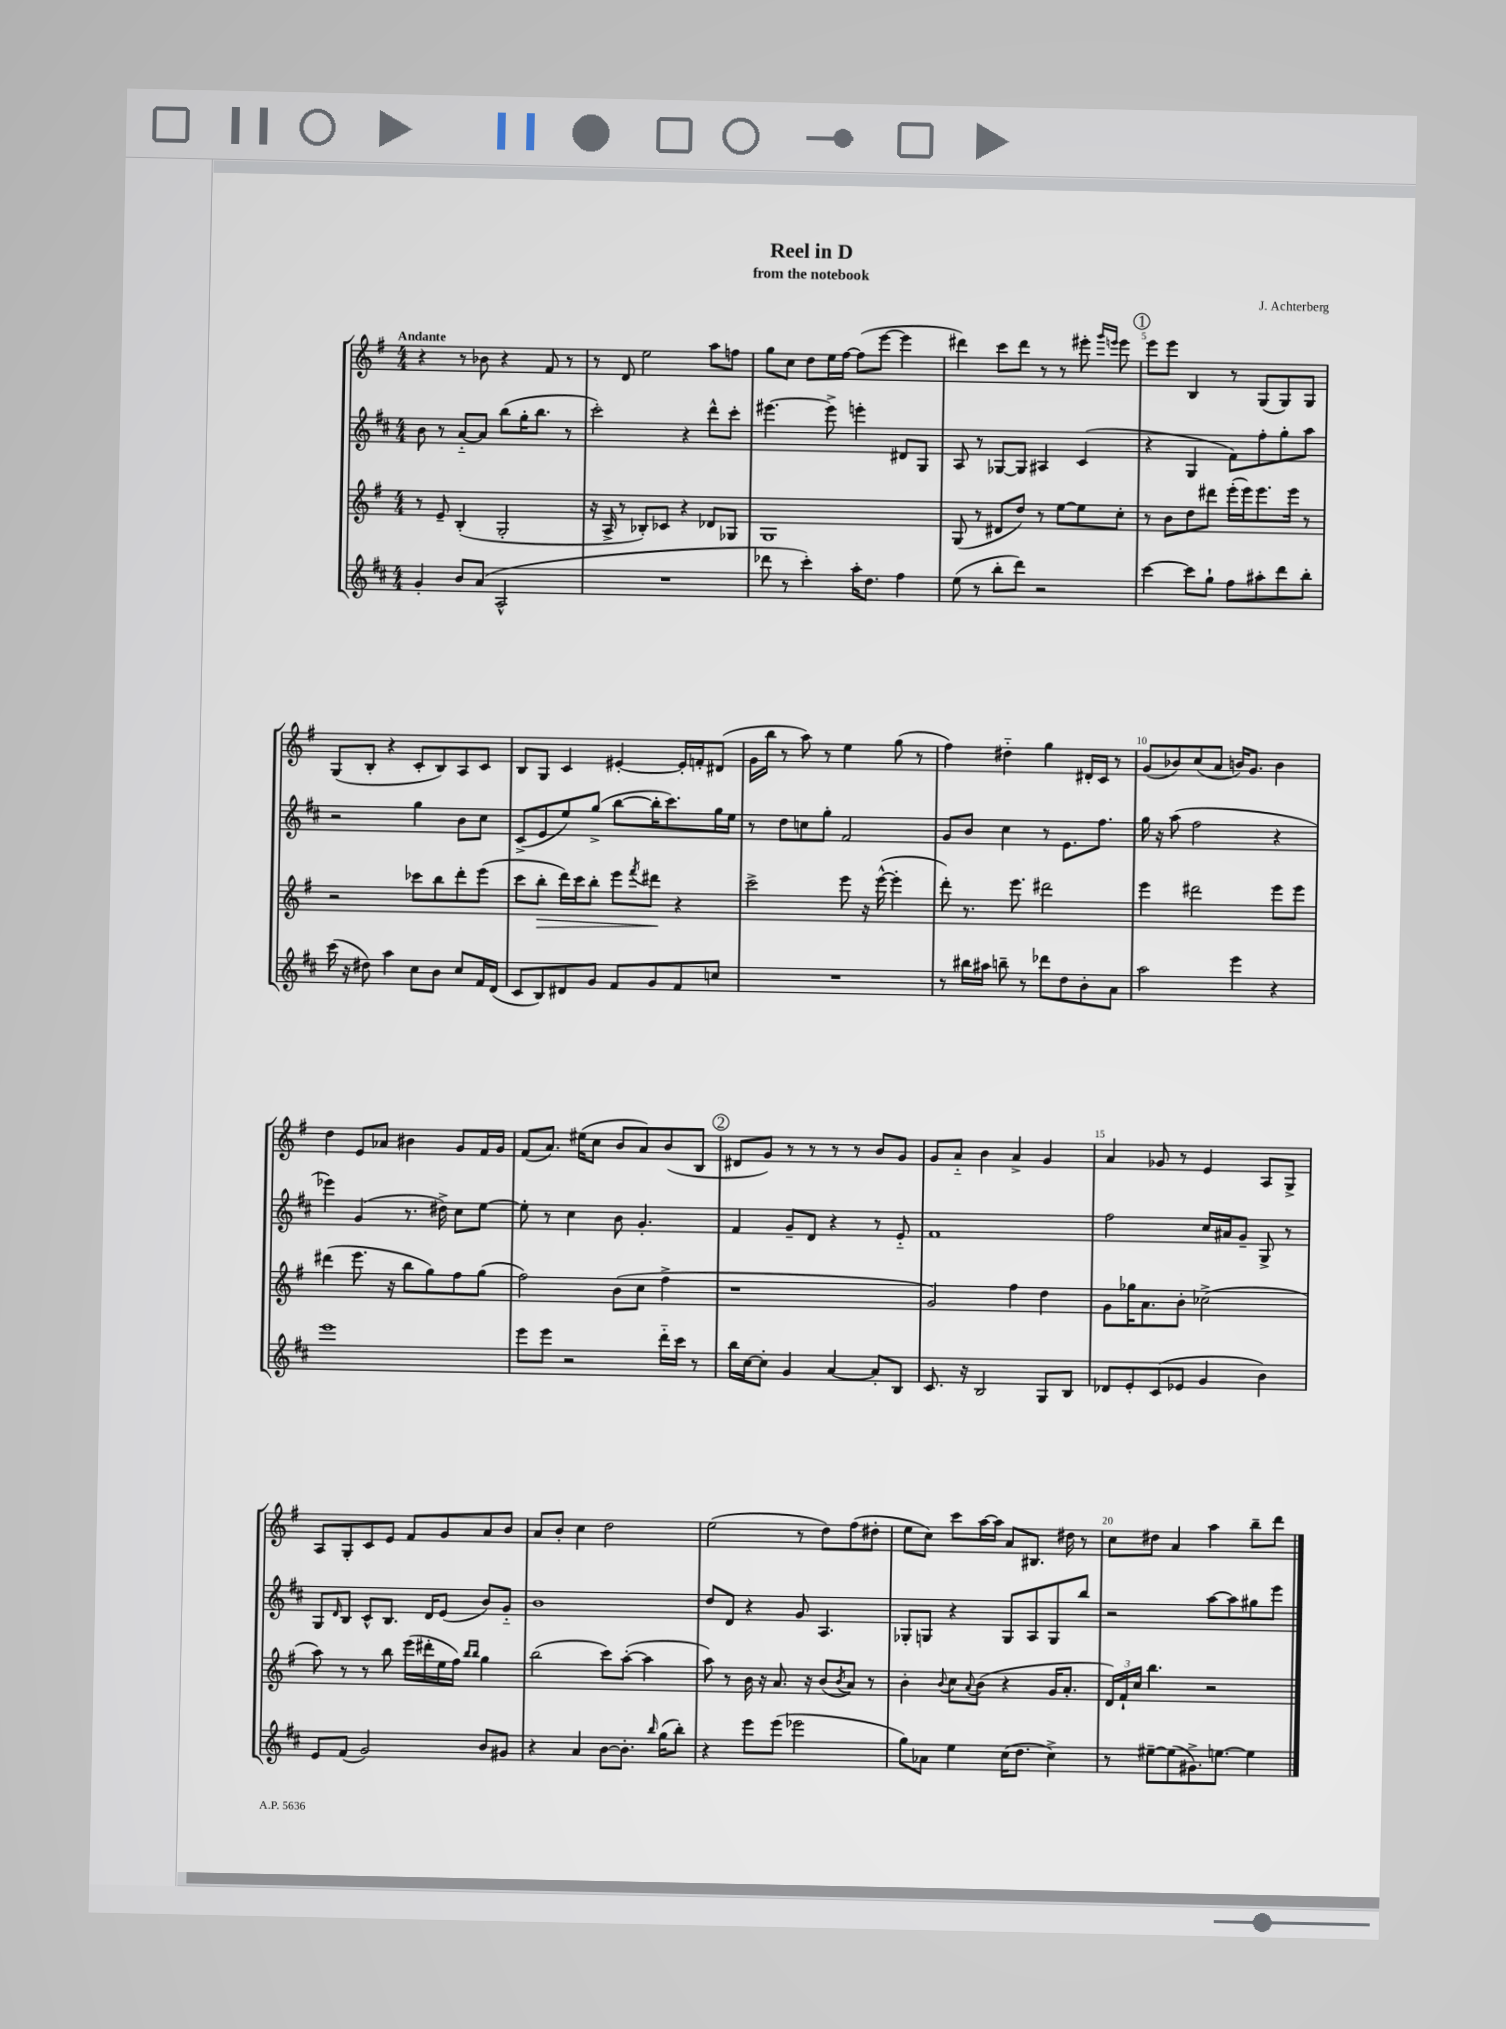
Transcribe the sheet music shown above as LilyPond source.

\header { title = "Reel in D" composer = "J. Achterberg" subtitle = "from the notebook" }
<<
\new StaffGroup <<
\new Staff = "s0" {
    \clef treble \key g \major \numericTimeSignature \time 4/4 \tempo "Andante"
    r4 r8 bes'8 r4 fis'8 r8 |
    r8 d'8 e''2 a''8 f''8 |
    g''8 c''8 d''8 e''16 fis''16~ fis''8( e'''8~ e'''4 |
    dis'''4) c'''8 dis'''8 r8 r8 eis'''8-. \grace { g'''16 e'''16 } e'''8 |
    \mark \markup { \circle "1" } e'''8 e'''8 b4 r8 g8( g8) g8 |
    g8( b8-. r4 c'8-. b8) a8 c'8 |
    b8 g8 c'4 eis'4~-. eis'16-. f'16-. dis'8( |
    g'16 b''16 r8 a''8) r8 e''4 g''8( r8 |
    fis''4) dis''4-_ g''4 dis'16-. c'16 r8 |
    g'8( bes'8) c''8( a'8 b'16) g'8. b'4 |
    d''4 e'8 aes'8 bis'4 g'8 fis'16 g'16 |
    fis'8( a'8.) eis''16( c''8 b'8 a'8) b'8( b8 |
    \mark \markup { \circle "2" } dis'8 g'8) r8 r8 r8 r8 b'8 g'8 |
    g'8 a'8-_ b'4 a'4-> g'4 |
    a'4 ges'8 r8 e'4 a8 g8-> |
    a8 g8-. c'8 e'8 fis'8 g'8 a'8 b'8 |
    a'8 b'8-. c''4 d''2 |
    e''2( r8 d''8) fis''8( dis''8-. |
    e''8 c''8) c'''8 a''16~ a''16 a'8 bis8. dis''16 r8 |
    c''8 dis''8 a'4 a''4 b''8-- d'''8 \bar "|." |
}
\new Staff = "s1" {
    \clef treble \key d \major \numericTimeSignature \time 4/4
    b'8 r8 a'8~-_ a'8 b''8( g''16-. b''8. r8 |
    cis'''2-.) r4 d'''8-^ cis'''8-. |
    eis'''4.~ eis'''8-> e'''4-. dis'8 g8 |
    a8 r8 ges8~ ges8 ais4 cis'4( |
    \mark \markup { \circle "1" } r4 g4 fis'8) fis''8-. g''8-. a''8 |
    r2 g''4 b'8 cis''8 |
    cis'8->( e'8 e''8) g''8->( b''8~ b''16-. cis'''8.) g''16 e''16 |
    r8 d''8 c''8 g''8-. fis'2 |
    g'8 b'8 cis''4 r8 e'8. fis''8. |
    g''16 r16 a''8( fis''2 r4 |
    ees'''4) g'4( r8. dis''16->) cis''8 e''8~ |
    e''8-. r8 cis''4 b'8 g'4.-. |
    \mark \markup { \circle "2" } fis'4 g'8-- d'8 r4 r8 e'8-_ |
    fis'1 |
    fis''2 cis''16 ais'16 g'8-- g8-> r8 |
    g8 \grace { d'16 } b8 cis'8-^ b8. d'16 e'8( b'8) g'8-_ |
    b'1 |
    d''8 d'8 r4 g'8 a4. |
    ges8-. g8 r4 g8 a8 g8 b''8 |
    r2 a''8~ a''8 gis''8 e'''8 \bar "|." |
}
\new Staff = "s2" {
    \clef treble \key g \major \numericTimeSignature \time 4/4
    r8 e'8-- b4-.( g2-. |
    r16 a16-> r8 bes8-.) ces'8 r4 des'8 ges8 |
    g1 |
    g8( r8 dis'8 d''8) r8 e''8~ e''8 c''8-. |
    \mark \markup { \circle "1" } r8 b'8 d''8 dis'''8 e'''16-.( e'''16) e'''8. e'''16 r8 |
    r2 ces'''8 b''8 d'''8-. e'''8( |
    c'''8 b''8-.\> d'''16) c'''16 b''8-. e'''8 \acciaccatura { fis'''8 } dis'''8\! r4 |
    c'''2-> e'''8 r16 e'''16~-^( e'''4-. |
    d'''8-.) r8. e'''8. dis'''2 |
    e'''4 dis'''2 e'''8 e'''8 |
    dis'''4( e'''8. r16 b''8 g''8) fis''8 g''8( |
    fis''2) b'8( c''8 fis''4-> |
    \mark \markup { \circle "2" } r1 |
    g'2) fis''4 d''4 |
    g'8 ges''16 a'8. b'8-. ces''2->( |
    a''8) r8 r8 b''8 e'''16( dis'''16-. e''16 fis''16) \grace { b''16 b''16 } g''4 |
    b''2( c'''8) a''8~-.( a''4 |
    a''8) r8 b'16 r16 a'8. r16 b'8( \acciaccatura { b'8 } a'8) r8 |
    b'4-. \appoggiatura { b'8 } c''8 \appoggiatura { a'8 } b'8( r4 g'16 a'8.-. |
    \tuplet 3/2 { d'16) fis'16-! c''16 } b''4. r2 \bar "|." |
}
\new Staff = "s3" {
    \clef treble \key d \major \numericTimeSignature \time 4/4
    g'4-. b'8 a'8( a2-^ |
    R1 |
    des'''8 r8 cis'''4-.) a''16-. d''8. fis''4 |
    e''8( r8 b''8-. d'''8) r2 |
    \mark \markup { \circle "1" } cis'''4~ cis'''8 g''8-! fis''8 ais''8-. d'''8 b''8-. |
    cis'''16( r16 dis''8) a''4 cis''8 b'8 cis''8 fis'16 d'16( |
    cis'8 b8) dis'8 g'8 fis'8 g'8 fis'8 c''8 |
    R1 |
    r8 bis''16 ais''16 b''8-- r8 des'''8 d''8 b'8-. a'8 |
    a''2 e'''4 r4 |
    e'''1 |
    e'''8 e'''8 r2 d'''16-_ cis'''16 r8 |
    \mark \markup { \circle "2" } b''16 cis''16~ cis''8-. g'4 a'4~ a'8-. b8 |
    cis'8. r16 b2 g8 b8 |
    des'8 e'8-. cis'8( ees'8 g'4 b'4) |
    e'8 fis'8( g'2) b'8 gis'8 |
    r4 a'4 b'8~ b'8.-. \grace { b''16 } g''16( b''8-.) |
    r4 e'''8 e'''8( ees'''2 |
    g''8) aes'8 e''4 cis''16( d''8. cis''4->) |
    r8 eis''8~-- eis''8( gis'8.->) e''8.~ e''4 \bar "|." |
}
>>
>>
\layout { \context { \Score \override BarNumber.break-visibility = ##(#f #t #t) barNumberVisibility = #(every-nth-bar-number-visible 5) } }
